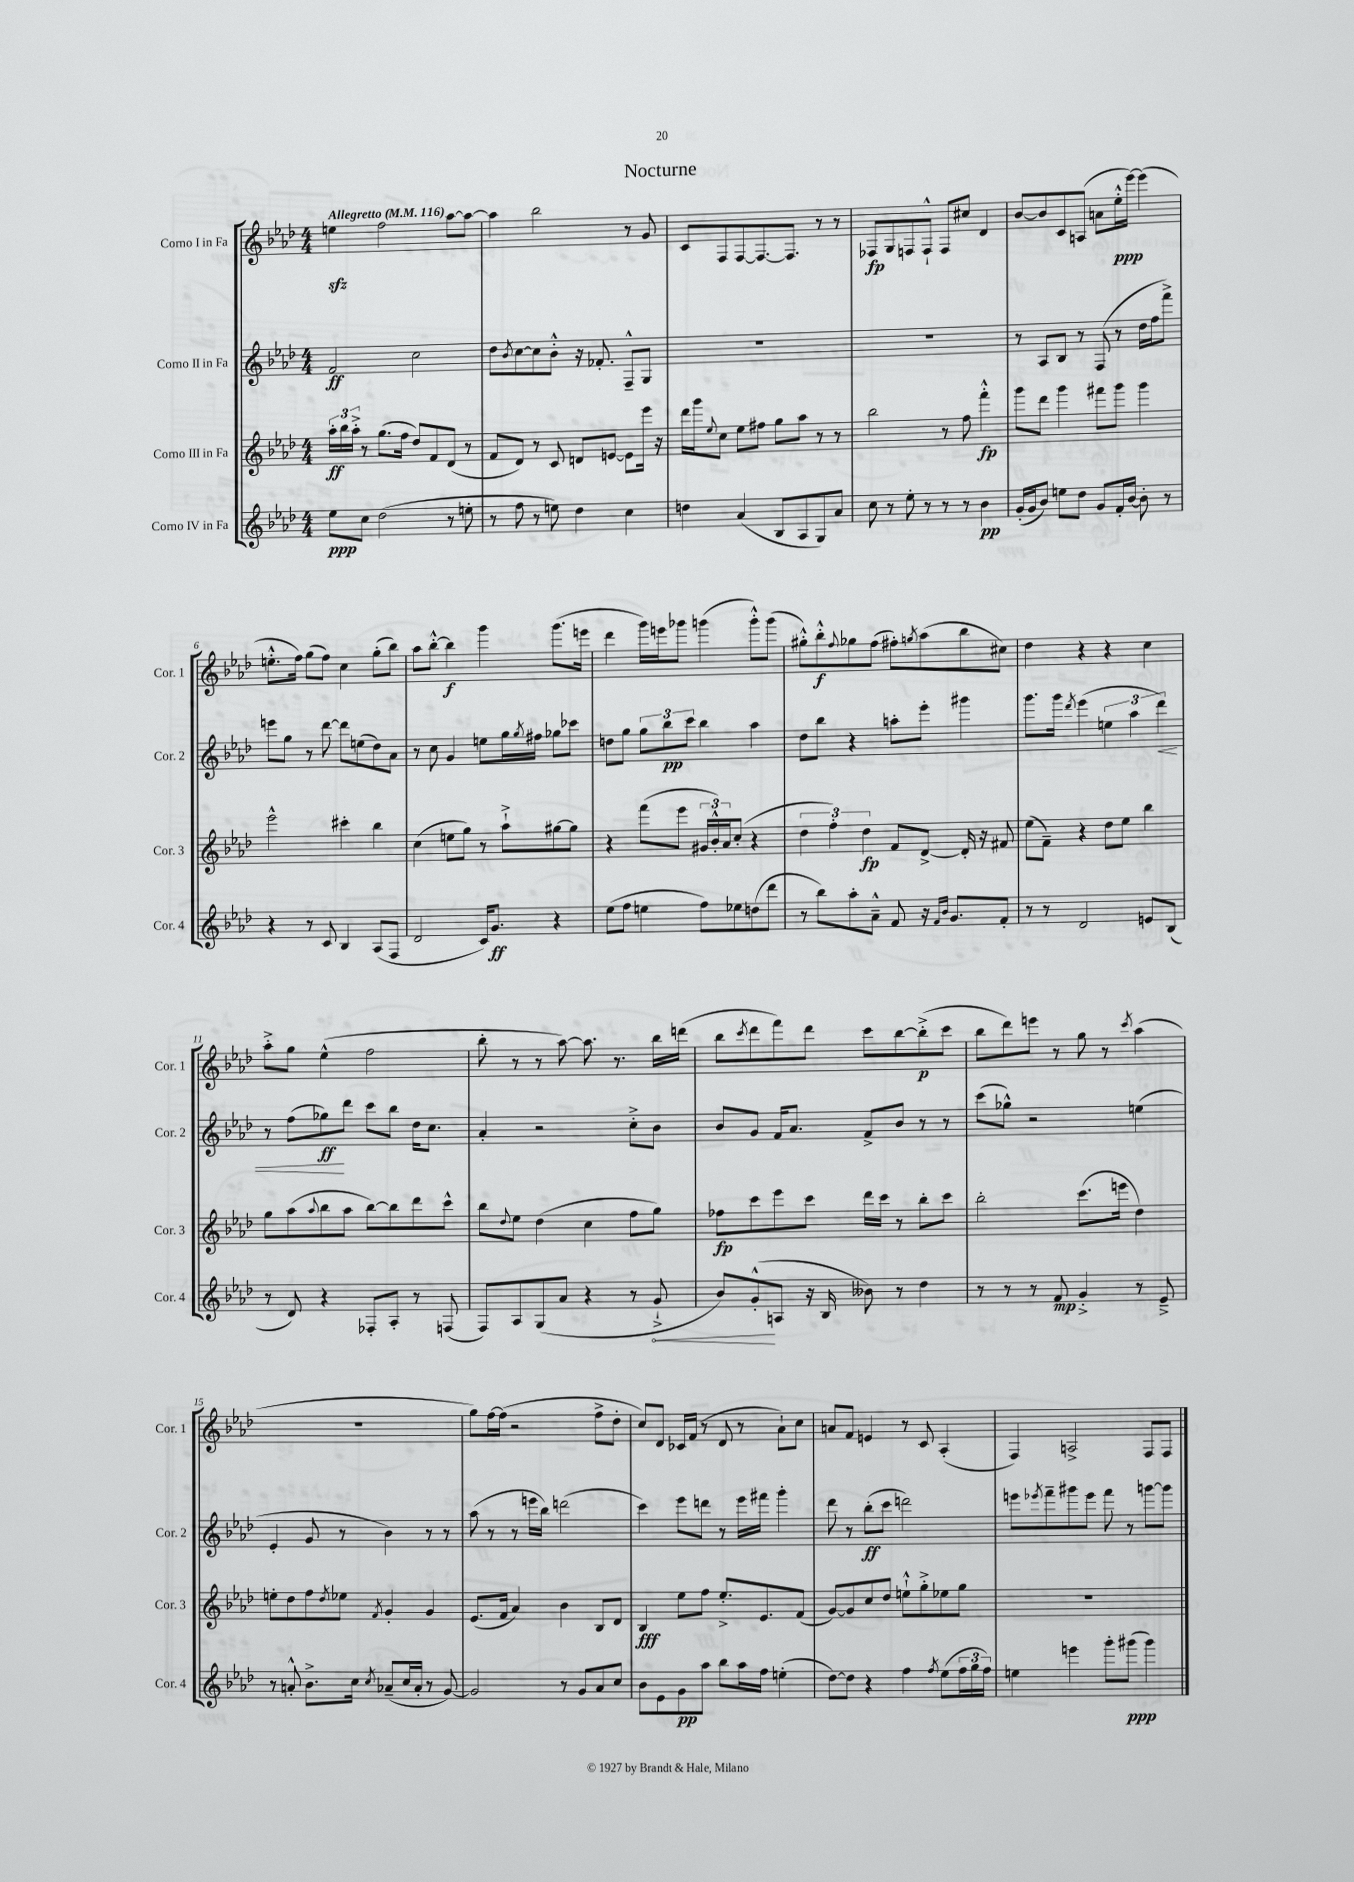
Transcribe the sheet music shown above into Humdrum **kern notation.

**kern	**dynam	**kern	**dynam	**kern	**dynam	**kern	**dynam
*part4	*part4	*part3	*part3	*part2	*part2	*part1	*part1
*staff4	*staff4	*staff3	*staff3	*staff2	*staff2	*staff1	*staff1
*I"Corno IV in Fa	*	*I"Corno III in Fa	*	*I"Corno II in Fa	*	*I"Corno I in Fa	*
*I'Cor. 4	*	*I'Cor. 3	*	*I'Cor. 2	*	*I'Cor. 1	*
*clefG2	*	*clefG2	*	*clefG2	*	*clefG2	*
*k[b-e-a-d-]	*	*k[b-e-a-d-]	*	*k[b-e-a-d-]	*	*k[b-e-a-d-]	*
*M4/4	*	*M4/4	*	*M4/4	*	*M4/4	*
*MM116	*	*MM116	*	*MM116	*	*MM116	*
=1	=1	=1	=1	=1	=1	=1	=1
!	!	!	!	!	!	!LO:TX:a:B:t=Allegretto	!
8ee-\L	ppp	24aa-'\LL	ff	2f/	ff	4eenzz\	.
.	.	24bb-\	.	.	.	.	.
.	.	24aa-'^\JJ	.	.	.	.	.
8cc\J	.	8r	.	.	.	.	.
(2dd-\	.	(8.gg\L	.	.	.	2ff\	.
.	.	16ff\Jk	.	.	.	.	.
.	.	8dd-/L)	.	2cc\	.	.	.
.	.	8f/	.	.	.	.	.
8r	.	(8d-/J	.	.	.	[8aa-\L	.
8een'\	.	8r	.	.	.	8aa-\J_	.
=2	=2	=2	=2	=2	=2	=2	=2
8r	.	8f/L	.	8dd-\L	.	4aa-\]	.
.	.	.	.	8qb-/	.	.	.
8ff\	.	8d-/J)	.	[8cc\	.	.	.
8r	.	8r	.	8cc\]	.	2bb-\	.
8een\)	.	8c/	.	8b-'^^\J	.	.	.
4dd-\	.	8dn/L	.	16r	.	.	.
.	.	.	.	8.f-X'/	.	.	.
.	.	[8en/J	.	.	.	.	.
4cc\	.	8e\L]	.	8F~^^/L	.	8r	.
.	.	16eee-\Jk	.	8G/J	.	8g/	.
.	.	16r	.	.	.	.	.
=3	=3	=3	=3	=3	=3	=3	=3
4ddn\	.	16ddd-\LL	.	1r	.	8c/L	.
.	.	16ggg\J	.	.	.	.	.
.	.	8qqee-/	.	.	.	.	.
.	.	8cc\J	.	.	.	8F/	.
(4a-/	.	8ee-\L	.	.	.	[8F/	.
.	.	8ff#X\J	.	.	.	8.F/_	.
8B-/L	.	8gg\L	.	.	.	.	.
.	.	.	.	.	.	8.F/J]	.
8A-/	.	8aa-\J	.	.	.	.	.
8G/)	.	8r	.	.	.	8r	.
8a-/J	.	8r	.	.	.	8r	.
=4	=4	=4	=4	=4	=4	=4	=4
8cc\	.	2bb-\	.	1r	.	8F-X/L	fp
8r	.	.	.	.	.	8G/	.
8ee-'\	.	.	.	.	.	8Fn/	.
8r	.	.	.	.	.	8F`^^/J	.
8r	.	8r	.	.	.	8F/L	.
8r	.	8ff\	.	.	.	8cc#X/J	.
4b-\	pp	4fff'^^\	fp	.	.	4d-/	.
=5	=5	=5	=5	=5	=5	=5	=5
(16g'/LL	.	8ggg\L	.	8r	.	[8b-/L	.
16g/J	.	.	.	.	.	.	.
8b-/J)	.	8ddd-\J	.	8A-/L	.	8b-/]	.
8een\L	.	4ggg\	.	8B-/J	.	8c/	.
8dd-\J	.	.	.	8r	.	(8An/J	.
8g/L	.	8fff#X\L	.	(8F/	.	8an\L	.
16f'/L	.	8ggg\J	.	8r	.	16ee-'^^\L	ppp
[16b-/JJ	.	.	.	.	.	[16eee-\JJ)	.
8b-'\]	.	4ggg\	.	16dd-\LL	.	(4eee-\]	.
.	.	.	.	16ff\J	.	.	.
8r	.	.	.	8fff^\J)	.	.	.
!!LO:LB:g=z
=6	=6	=6	=6	=6	=6	=6	=6
4r	.	2eee-^^\	.	8eeen\L	.	8.een'^^\L	.
.	.	.	.	8gg\J	.	.	.
.	.	.	.	.	.	16ff\Jk)	.
8r	.	.	.	8r	.	(8gg\L	.
8c/	.	.	.	[8ddd-\	.	8ff\J)	.
4B-/	.	4ccc#X'\	.	8ddd-\L]	.	4cc\	.
.	.	.	.	(8een\	.	.	.
(8A-/L	.	4bb-\	.	8dd-\)	.	(8gg'\L	.
8F/J	.	.	.	8a-\J	.	8bb-\J)	.
=7	=7	=7	=7	=7	=7	=7	=7
2d-/	.	(4cc\	.	8r	.	8aa-\L	.
.	.	.	.	8cc\	.	[8bb-'^^\J	.
.	.	8een\L	.	4g/	.	4bb-\]	f
.	.	8gg\J)	.	.	.	.	.
16c/KL)	.	8r	.	8een\L	.	4ggg\	.
8.g/J	ff	.	.	.	.	.	.
.	.	8aa-`^\L	.	16gg\L	.	.	.
.	.	.	.	8qgg/	.	.	.
.	.	.	.	16ff#X\JJ	.	.	.
4r	.	[8gg#X\	.	8gg-X\L	.	(8.ggg\L	.
.	.	8gg#\J]	.	8ccc-X\J	.	.	.
.	.	.	.	.	.	16eeen\Jk	.
=8	=8	=8	=8	=8	=8	=8	=8
(8ee-\L	.	4r	.	8ddn\L	.	4ddd-\	.
8ff\J	.	.	.	8gg\J	.	.	.
4een\	.	(8fff\L	.	12gg\L	.	16ggg\LL)	.
.	.	.	.	.	.	16eeen\J	.
.	.	.	.	12bb-\	pp	.	.
.	.	8eee-\J	.	.	.	8ggg-X\J	.
.	.	.	.	12ccc\J	.	.	.
8ff\L)	.	24g#X/LL	.	4bb-\	.	(4gggn\	.
.	.	24b-'^^/)	.	.	.	.	.
.	.	24a-/J	.	.	.	.	.
8ee-X\	.	(8cc'/J	.	.	.	.	.
(8ddn\	.	4r	.	4aa-\	.	8ggg'^^\L)	.
8ddd-\J	.	.	.	.	.	(8ggg\J	.
=9	=9	=9	=9	=9	=9	=9	=9
8r	.	6dd-\	.	8dd-\L	.	8gg#X'^^\L)	.
8bb-\L)	.	.	.	8bb-\J	.	8bb-'^^\	f
.	.	6ff'\)	.	.	.	.	.
.	.	.	.	.	.	8qqff/	.
8aa-'\	.	.	.	4r	.	8gg-X\	.
.	.	6dd-\	fp	.	.	.	.
8a-~^^\J	.	.	.	.	.	(8ff\J	.
8f/	.	8f/L	.	8aan'\L	.	8ff#X'\L)	.
.	.	.	.	.	.	8qggn/	.
16r	.	[8d-^/J	.	8eee-'\J	.	(8aa-\	.
16qqf/LL	.	.	.	.	.	.	.
16qqb-/JJ	.	.	.	.	.	.	.
8.g/L	.	.	.	.	.	.	.
.	.	16d-'/]	.	4ggg#X\	.	8bb-\	.
.	.	16r	.	.	.	.	.
8f'/J	.	8f#X/	.	.	.	8cc#X\J)	.
=10	=10	=10	=10	=10	=10	=10	=10
8r	.	(8ee-\L	.	8.ggg\L	.	4dd-\	.
8r	.	8f~\J)	.	.	.	.	.
.	.	.	.	16ggg\Jk	.	.	.
.	.	.	.	8qddd-/	.	.	.
2d-/	.	4r	.	(4eee-\	.	4r	.
.	.	8dd-\L	.	6een\	.	4r	.
.	.	8ee-\J	.	.	.	.	.
.	.	.	.	6aa-\	.	.	.
8en/L	.	4bb-\	.	.	.	4cc\	.
!	!	!	!	!	!LO:HP:b	!	!
.	.	.	.	6ddd-\)	<	.	.
(8B-/J	.	.	.	.	.	.	.
!!LO:LB:g=z
=11	=11	=11	=11	=11	=11	=11	=11
8r	.	8gg\L	.	8r	.	8aa-'^\L	.
8d-/)	.	(8aa-\	.	(8ff\L	.	8gg\J	.
.	.	8qqaa-/	.	.	.	.	.
4r	.	8bb-\	.	8gg-X\)	ff	(4ee-^^\	.
.	.	8aa-\J	.	8ddd-\J	[	.	.
8F-X'/L	.	[8bb-\L)	.	8ccc\L	.	2ff\	.
8A-'/J	.	8bb-\]	.	8bb-\J	.	.	.
8r	.	8ddd-\	.	16dd-\KL	.	.	.
.	.	.	.	8.cc\J	.	.	.
(8Fn/	.	8ccc^^\J	.	.	.	.	.
=12	=12	=12	=12	=12	=12	=12	=12
8F/L)	.	8bb-\L	.	4a-'/	.	8bb-'\	.
.	.	8qqdd-/	.	.	.	.	.
8A-/	.	8ee-\J	.	.	.	8r	.
(8G/	.	(4dd-\	.	2r	.	8r	.
8a-/J	.	.	.	.	.	[8aa-\)	.
4r	.	4cc\	.	.	.	8.aa-\]	.
.	.	.	.	.	.	8.r	.
8r	.	8ff\L	.	8cc'^\L	.	.	.
!	!LO:HP:b	!	!	!	!	!	!
8g`^/	<	8gg\J)	.	8b-\J	.	16bb-\LL	.
.	.	.	.	.	.	(16dddn\JJ	.
=13	=13	=13	=13	=13	=13	=13	=13
8b-/L)	.	8ff-X\L	fp	8b-/L	.	8bb-\L	.
.	.	.	.	.	.	8qccc/	.
(8g'^^/	.	8ccc\	.	8g/J	.	8ddd-\	.
8An/J	[	8eee-\	.	16f/KL	.	8fff\)	.
.	.	.	.	8.a-/J	.	.	.
16r	.	8ccc\J	.	.	.	8ddd-\J	.
16B-/	.	.	.	.	.	.	.
8b--X\)	.	16ddd-\LL	.	8f^/L	.	8ccc\L	.
.	.	16ccc\JJ	.	.	.	.	.
8r	.	8r	.	8b-/J	.	[8bb-\	.
4dd-\	.	8bb-'\L	.	8r	.	(8bb-'^\]	p
.	.	8ccc\J	.	8r	.	8ccc\J	.
=14	=14	=14	=14	=14	=14	=14	=14
8r	.	2bb-'\	.	(8ccc\L	.	8bb-\L	.
8r	.	.	.	8gg-X^^\J)	.	8ddd-\)	.
8r	.	.	.	2r	.	8eeen\J	.
8f/	mp	.	.	.	.	8r	.
4g'^/	.	(8.ccc\L	.	.	.	8gg\	.
.	.	.	.	.	.	8r	.
.	.	16eeen\Jk	.	.	.	.	.
.	.	.	.	.	.	8qccc/	.
8r	.	4dd-\)	.	(4een\	.	(4aa-\	.
8e-~^/	.	.	.	.	.	.	.
!!LO:LB:g=z
=15	=15	=15	=15	=15	=15	=15	=15
8r	.	8een'\L	.	4e-'/	.	1r	.
8an'^^/	.	8dd-\	.	.	.	.	.
8.b-^\L	.	8ff\	.	8g/	.	.	.
.	.	8qdd-/	.	.	.	.	.
.	.	8ee-X\J	.	8r	.	.	.
16cc\Jk	.	.	.	.	.	.	.
8qcc/	.	8qf/	.	.	.	.	.
(8a-X~/L	.	4g'/	.	4b-\)	.	.	.
16cc/L	.	.	.	.	.	.	.
16a-'/JJ	.	.	.	.	.	.	.
8r	.	4g/	.	8r	.	.	.
[8g/)	.	.	.	8r	.	.	.
=16	=16	=16	=16	=16	=16	=16	=16
2g/]	.	(8.e-/L	.	(8aa-\	.	8gg\L)	.
.	.	.	.	8r	.	[16ff\L	.
.	.	16f/Jk	.	.	.	(16ff\JJ]	.
.	.	4a-/)	.	8r	.	2r	.
.	.	.	.	16eeen\LL	.	.	.
.	.	.	.	16bb-\JJ)	.	.	.
8r	.	4b-\	.	(2dddn\	.	.	.
8g/L	.	.	.	.	.	.	.
8a-/	.	8B-/L	.	.	.	8ff^\L	.
8cc/J	.	8d-/J	.	.	.	8dd-'\J	.
=17	=17	=17	=17	=17	=17	=17	=17
8b-\L	.	4B-/	fff	4ccc\)	.	8cc/L)	.
8e-\	.	.	.	.	.	8d-/J	.
8g\	pp	8ee-\L	.	8eee-\L	.	16c-X/LL	.
.	.	.	.	.	.	(16f/JJ	.
8aa-\J	.	8ff\J	.	8dddn\J	.	8r	.
8bb-\L	.	8.ee-'^/L	.	8r	.	8d-/	.
16aa-\L	.	.	.	16eee-\LL	.	8r	.
16ff\JJ	.	8.e-/	.	16fff#X\JJ	.	.	.
(4een'\	.	.	.	4ggg'\	.	8a-`\L)	.
.	.	(8f/J	.	.	.	8cc\J	.
=18	=18	=18	=18	=18	=18	=18	=18
[8dd-\L)	.	[8g/L)	.	8ddd-\	.	8an/L	.
8dd-\J]	.	8g/]	.	8r	.	8f/J	.
4r	.	8cc/	.	(8bb-'\L	ff	4en/	.
.	.	8dd-/J	.	8ccc\J	.	.	.
4ff\	.	8een`^^\L	.	2dddn\)	.	8r	.
.	.	8gg'^\	.	.	.	8c/	.
8qff/	.	.	.	.	.	.	.
(8ee-\L	.	8ee-X\	.	.	.	(4A-'/	.
24ff\L	.	8gg\J	.	.	.	.	.
24gg\	.	.	.	.	.	.	.
24ff\JJ)	.	.	.	.	.	.	.
=19	=19	=19	=19	=19	=19	=19	=19
4een\	.	1r	.	8eeen\L	.	4F/)	.
.	.	.	.	8qeee-X/	.	.	.
.	.	.	.	8fff~\	.	.	.
4eeen\	.	.	.	8ggg#X\	.	2An^/	.
.	.	.	.	8eee-\J	.	.	.
8ggg'\L	.	.	.	8fff\	.	.	.
(8ggg#X\J	ppp	.	.	8r	.	.	.
4ggg#\)	.	.	.	[8gggn\L	.	8F/L	.
.	.	.	.	8ggg\J]	.	8F/J	.
==	==	==	==	==	==	==	==
*-	*-	*-	*-	*-	*-	*-	*-
